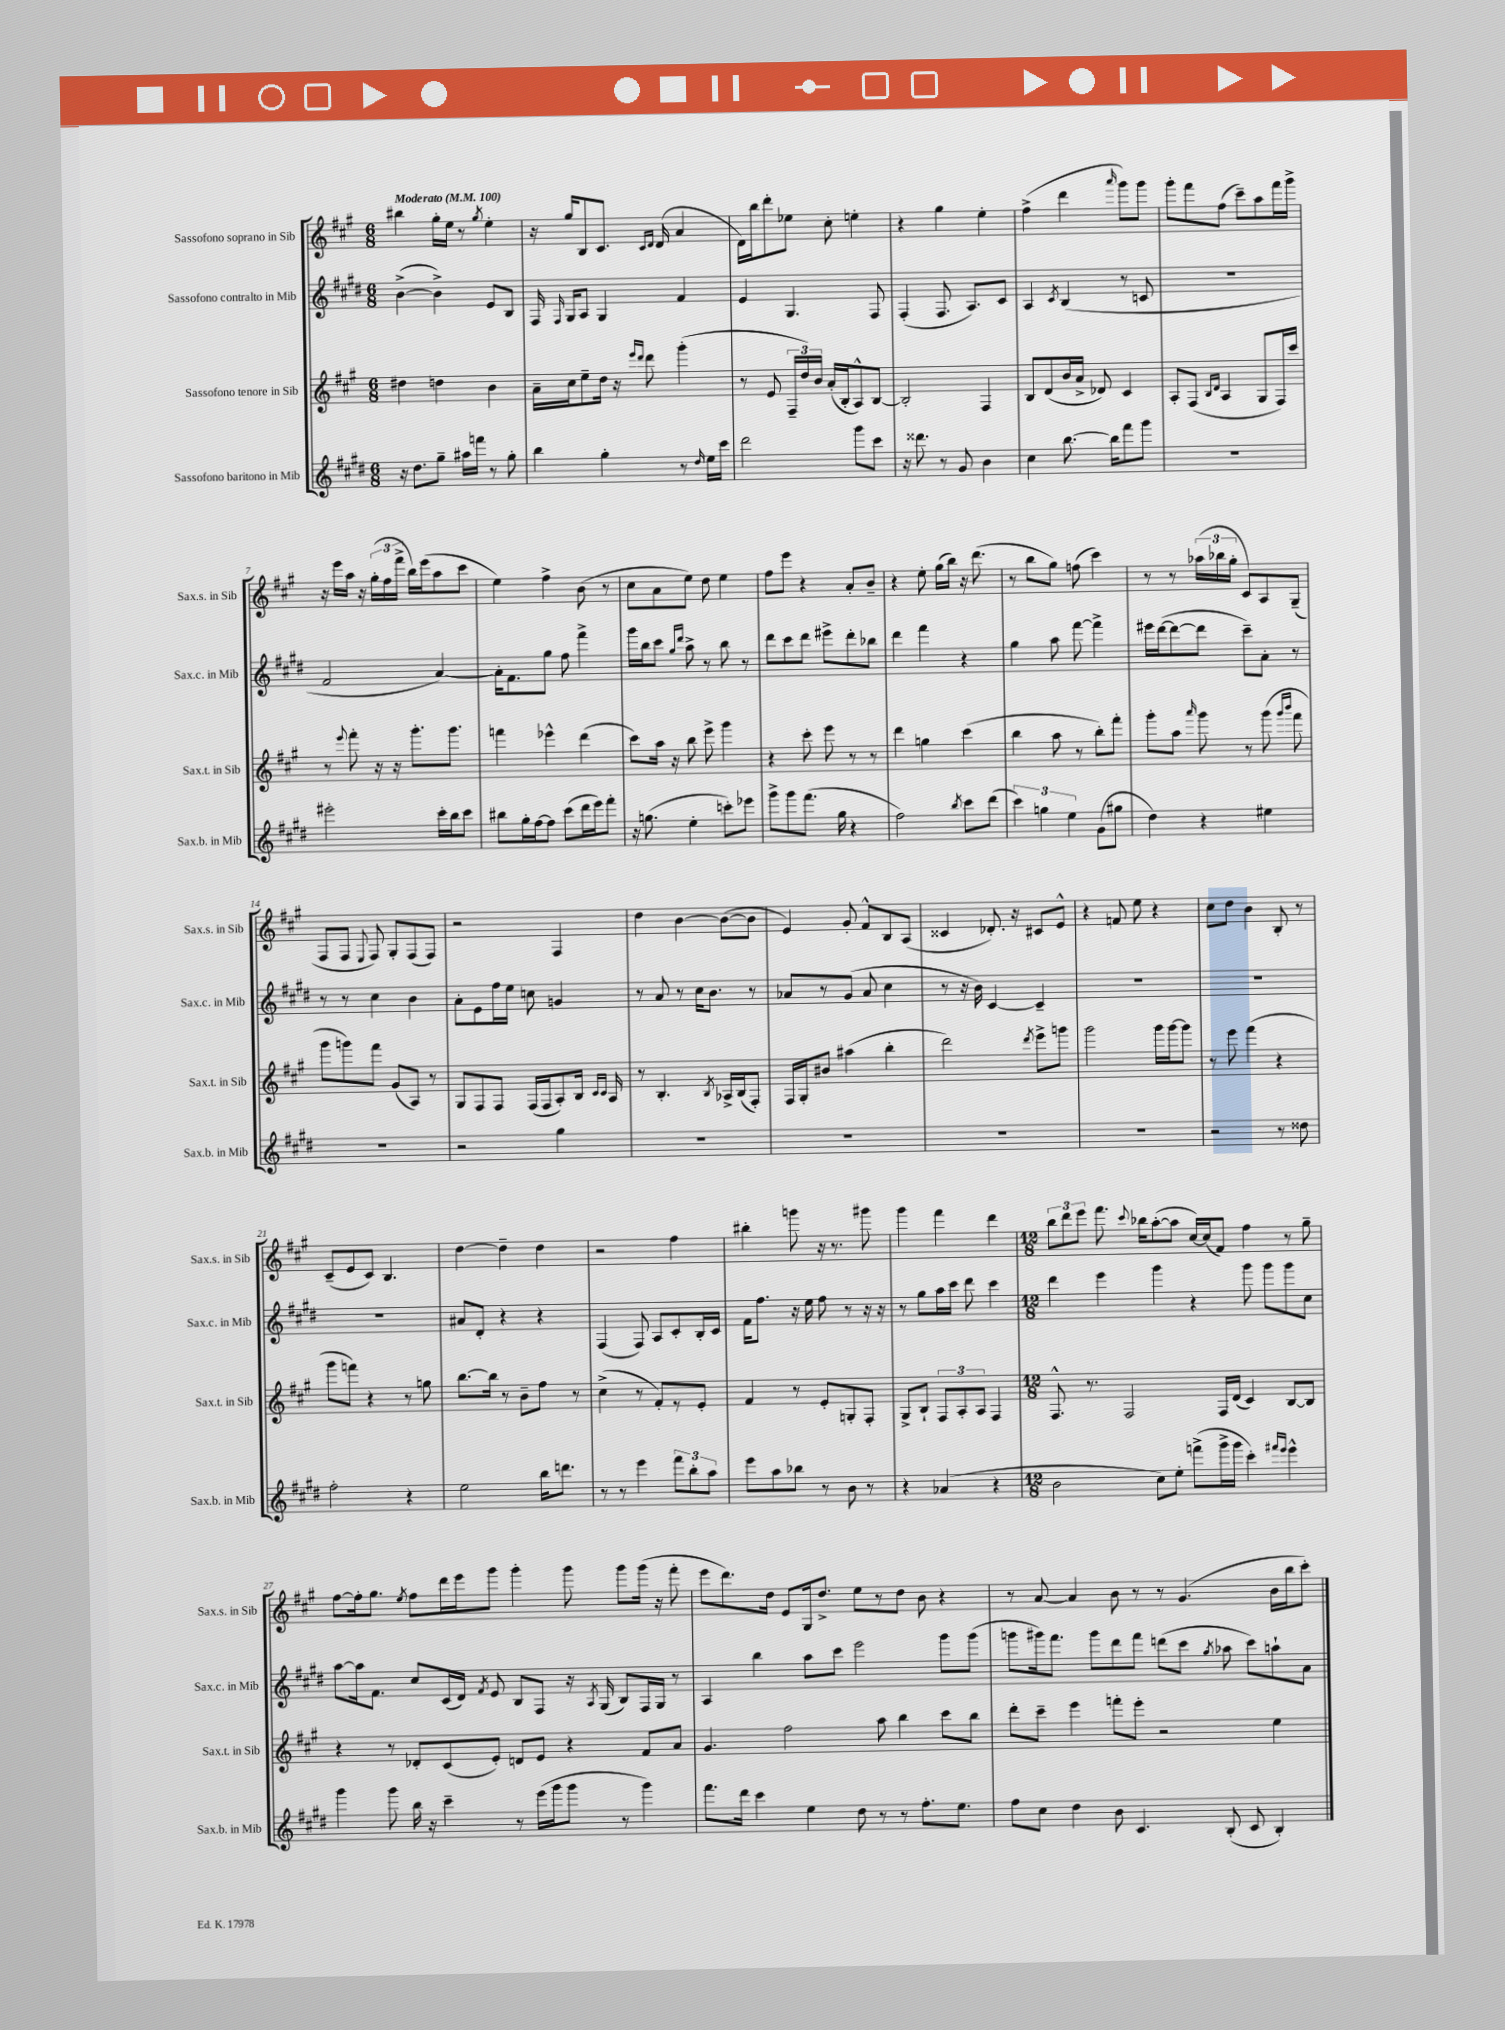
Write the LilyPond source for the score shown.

<<
\new StaffGroup <<
\new Staff = "s0" \with { instrumentName = "Sassofono soprano in Sib" shortInstrumentName = "Sax.s. in Sib" } {
    \clef treble \key a \major \numericTimeSignature \time 6/8 \tempo "Moderato" 4 = 100
    \autoBeamOff bis''4 gis''16[-. e''16] r8 \acciaccatura { gis''8 } e''4-. |
    r16 gis''16[ b8 cis'8.] \grace { cis'16[ d'16] } d'16( a'4 |
    d'16[) b''16 d'''8-. ees''8] cis''8-. e''4-. |
    r4 gis''4 e''4-. |
    fis''4->( d'''4 \grace { a'''16 } gis'''8[) gis'''8] |
    gis'''8[-. fis'''8 fis''8]( cis'''8[--) a''8 fis'''16 gis'''16]-> |
    r16 e'''16[ a''16] r16 \tuplet 3/2 { gis''16[-.( fis''16 fis'''16]-> } b''16[) e'''16( a''8 cis'''8] |
    e''4) fis''4-> b'8( r8 |
    cis''8[ a'8 e''8]) d''8 e''4 |
    fis''8[ e'''8] r4 a'8[-. b'8]-- |
    r4 e''8-. gis''16[( b''16]) r16 d'''8.( |
    r8 b''8[ gis''8]) f''8( cis'''4) |
    r8 r8 \tuplet 3/2 { aes''16[( bes''16 gis''16]-. } cis'8[) a8 gis8]--( |
    fis8[ fis8] \appoggiatura { e8 } fis8) gis8[-. fis8( fis8]) |
    r2 fis4 |
    d''4 b'4~ b'8[~( b'8] |
    e'4) gis'8-. fis'8[-^ b8 a8]( |
    cisis'4 des'8.-.) r16 cis'8[ e'8]-^ |
    r4 f'8 e''8 r4 |
    cis''8[ d''8] b'4 b8-. r8 |
    cis'8[--( e'8 cis'8]) b4. |
    d''4~ d''4-- d''4 |
    r2 fis''4 |
    bis''4-. g'''8 r16 r8. gis'''8 |
    gis'''4 fis'''4 d'''4 |
    \numericTimeSignature \time 12/8 \tuplet 3/2 { b''8[ d'''8 e'''8] } fis'''8. \appoggiatura { cis'''8 } bes''16[ a''8~-.( a''8] cis''16[~) cis''16( fis'8]) fis''4 r8 gis''8-- |
    fis''8[~ fis''16-. gis''8.] \acciaccatura { e''8 } fis''8[ d'''16 e'''16 gis'''8] gis'''4-. gis'''8 gis'''8[ gis'''16]( r16 fis'''8-. |
    e'''8[ d'''8.) d''16] e'8[ gis16 d''8.]-> e''8[ r8 d''8] b'8 r4 |
    r8 a'8~ a'4 b'8 r8 r8 gis'4.( b'16[ b''16 cis'''8]-.) \bar "|." |
}
\new Staff = "s1" \with { instrumentName = "Sassofono contralto in Mib" shortInstrumentName = "Sax.c. in Mib" } {
    \clef treble \key e \major \numericTimeSignature \time 6/8
    \autoBeamOff b'4~->( b'4->) e'8[ b8] |
    fis16 \grace { fis16 } gis16[ a8] gis4 fis'4 |
    e'4 gis4. fis8 |
    fis4-.( fis8. a8.[) cis'8] |
    a4 \acciaccatura { cis'8 } b4( r8 c'8 |
    R2. |
    fis'2 a'4~) |
    a'16[-. fis'8. gis''8] fis''8 fis'''4-> |
    gis'''16[ b''16 cis'''8] \grace { gis''16[ dis'''16] } a''8-> r8 b''8 r8 |
    dis'''8[ cis'''8 dis'''8] eis'''8[-> dis'''8-. bes''8] |
    dis'''4 fis'''4 r4 |
    gis''4 a''8 fis'''8~ fis'''4-> |
    eis'''16[ dis'''16~( dis'''8~ dis'''8] cis'''8[--) a'8]-. r8 |
    r8 r8 cis''4 b'4 |
    a'8[-. e'8 fis''16 e''16] c''8 g'4 |
    r8 a'8 r8 cis''16[ b'8.] r8 |
    aes'8[ r8 gis'8]( aes'8 cis''4 |
    r8 r16 b'16) cis'4~ cis'4-- |
    R2. |
    R2. |
    R2. |
    ais'8[ dis'8]-. r4 r4 |
    fis4( fis8) a8[ cis'8-. b16-. cis'16] |
    fis'16[ fis''8.] r16 e''16 fis''8 r8 r16 r16 |
    r8 gis''8[ a''16 cis'''16] dis'''8 cis'''4 |
    \numericTimeSignature \time 12/8 dis'''4 e'''4 gis'''4 r4 gis'''8 gis'''8[ gis'''8 cis''8] |
    a''8[~ a''16 fis'8.] cis''8[ cis'16( dis'16]) \acciaccatura { fis'8 } e'8 b8[ fis8] r16 \acciaccatura { a8 } gis16( b8[) fis16 gis16] r8 |
    a4 b''4 a''8[ cis'''8] e'''2 gis'''8[ gis'''8]( |
    g'''8[ gis'''16) fis'''8.] gis'''8[ dis'''8 fis'''8] d'''8[( cis'''8] \acciaccatura { gis''8 } aes''8 cis'''8[) a''8-! a'8] \bar "|." |
}
\new Staff = "s2" \with { instrumentName = "Sassofono tenore in Sib" shortInstrumentName = "Sax.t. in Sib" } {
    \clef treble \key a \major \numericTimeSignature \time 6/8
    \autoBeamOff dis''4 d''4 b'4 |
    a'16[-- cis''16 e''8-- d''16] r16 \grace { e'''16[ d'''16] } d'''8 gis'''4-.( |
    r8 e'8 \tuplet 3/2 { fis16[-- d''16) b'16] } a'16[-.( b16-. a8-^) b8]~ |
    b2-. fis4 |
    b8[ d'8( b'16 a'16]-> des'8) cis'4 |
    a8[-. fis8]( \grace { b16[ d'16] } a4 gis8[ fis16) cis'''16] |
    r8 \appoggiatura { e'''8 } fis'''8-. r16 r16 gis'''8.[-. gis'''8.] |
    f'''4 ees'''4-^ d'''4( |
    cis'''8[) a''16] r16 b''8 e'''8-> gis'''4 |
    r4 cis'''8-. e'''8 r8 r8 |
    d'''4 g''4 cis'''4( |
    b''4 a''8 r8 b''8[-.) fis'''8]-. |
    gis'''8[-. a''8] \grace { a'''16 } gis'''8 r8 gis'''8( \grace { gis'''16[ b'''16] } fis'''8 |
    gis'''8[ g'''8) fis'''8] gis'8[( a8]) r8 |
    gis8[ fis8 fis8] fis16[( fis16 a8-.) b16] \grace { cis'16[ cis'16] } a16 |
    r8 b4.-. \acciaccatura { b8 } aes16[-> b16( fis8]-.) |
    fis16[ gis16-. bis'8] ais''4( b''4-. |
    d'''2) \acciaccatura { d'''8 } e'''8[-> g'''8] |
    gis'''2 gis'''16[ gis'''16~ gis'''8] |
    r8 e'''8 fis'''4( r4 |
    gis'''8[ f'''8]) r4 r8 g''8 |
    b''8.[~ b''16] r8 b'8[-- fis''8] r8 |
    cis''4->( r8 fis'8[-.) r8 e'8]-. |
    fis'4 r8 e'8[-. g8-. fis8]-. |
    gis8[-> b8]-! \tuplet 3/2 { fis8[ a8-. a8] } fis4 |
    \numericTimeSignature \time 12/8 fis8.-^ r8. fis2 fis16[ d'16]( cis'4) b8[~ b8] |
    r4 r8 des'8[-. cis'8( e'8]-.) d'8[ e'8] r4 fis'8[ a'8] |
    gis'4. fis''2 a''8 b''4 cis'''8[ b''8] |
    d'''8[-. cis'''8]-- e'''4 f'''8[-. e'''8]-. r2 e''4 \bar "|." |
}
\new Staff = "s3" \with { instrumentName = "Sassofono baritono in Mib" shortInstrumentName = "Sax.b. in Mib" } {
    \clef treble \key e \major \numericTimeSignature \time 6/8
    \autoBeamOff r16 dis''8.[ gis''8]-- ais''16[ f'''16] r8 gis''8-. |
    b''4 gis''4-. r8 \grace { dis''16 } e''16[ cis'''16] |
    dis'''2 gis'''8[ cis'''8] |
    r16 disis'''8. r8 gis'8 b'4 |
    cis''4 b''8.~ b''16[ fis'''8 gis'''8] |
    R2. |
    eis'''2-. cis'''16[-. b''16 cis'''8] |
    bis''8[ gis''16-. fis''16~ fis''8] cis'''8[( dis'''16 e'''16) fis'''8]-. |
    r16 g''8.( e''4-. c'''8[-.) ees'''8] |
    gis'''8[-> gis'''8 fis'''8.]( gis''16 r4 |
    fis''2) \acciaccatura { b''8 } cis'''8[ dis'''8]( |
    \tuplet 3/2 { cis'''4) g''4 e''4 } gis'8[( gis''8] |
    dis''4) r4 eis''4 |
    R2. |
    r2 gis''4 |
    R2. |
    R2. |
    R2. |
    R2. |
    r2 r8 disis''8 |
    fis''2-. r4 |
    e''2 b''16[ d'''8.] |
    r8 r8 e'''4 \tuplet 3/2 { fis'''8[ b''8-. a''8] } |
    e'''8[ a''8 bes''8] r8 b'8 r8 |
    r4 aes'4( r4 |
    \numericTimeSignature \time 12/8 b'2 cis''8[) e''8]-. f'''8[->( gis'''16-> gis'''16] cis'''4-.) \grace { fis'''16[ e'''16] } e'''4-^ |
    gis'''4 gis'''8 b''16 r16 cis'''4-- r8 e'''16[( gis'''16 gis'''8] r8 gis'''4) |
    fis'''8.[ dis'''16] cis'''4 e''4 dis''8 r8 r8 fis''8.[-. e''8.] |
    fis''8[ cis''8] dis''4 b'8 cis'4. b8-.( cis'8 b4-.) \bar "|." |
}
>>
>>
